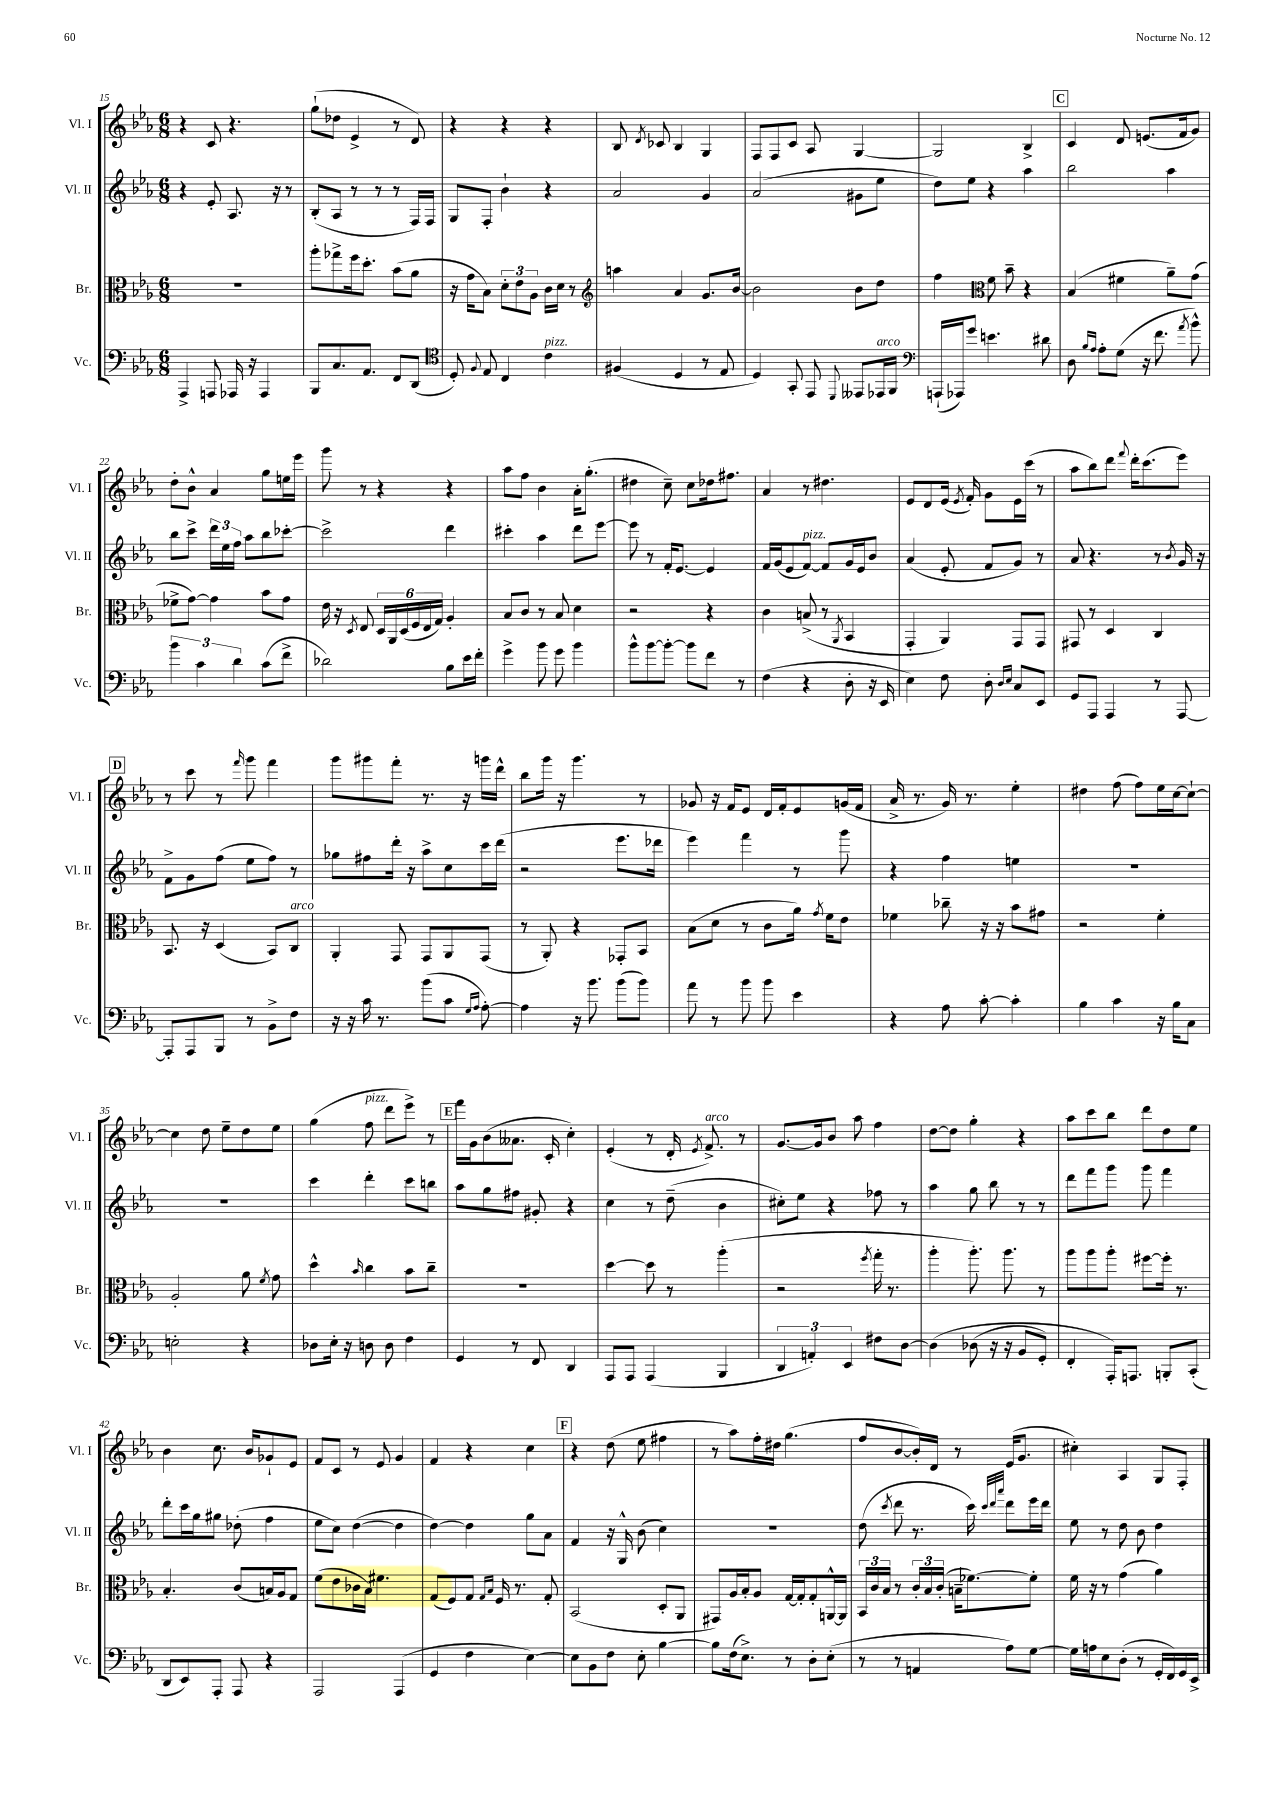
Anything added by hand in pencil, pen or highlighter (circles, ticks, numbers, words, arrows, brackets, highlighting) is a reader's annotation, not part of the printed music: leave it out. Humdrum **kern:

**kern	**kern	**kern	**kern
*staff4	*staff3	*staff2	*staff1
*clefF4	*clefC3	*clefG2	*clefG2
*k[b-e-a-]	*k[b-e-a-]	*k[b-e-a-]	*k[b-e-a-]
*M6/8	*M6/8	*M6/8	*M6/8
4AAA-^	2.r	4r	4r
8AAA	.	8e-'	8c
16AAA-	.	8.A-	4.r
16r	.	.	.
4AAA-	.	.	.
.	.	16r	.
.	.	8r	.
=	=	=	=
8BBB-	8aa-'	(8B-'	(8gg`
8.C	8gg-^	8A-	8dd-
.	16ff	8r	4e-^
8.AA-	8.dd'	.	.
.	.	8r	.
8FF	(8b-	8r	8r
(8DD	8a-	16F)	8d)
.	.	16F	.
=	=	=	=
*clefC4	*	*	*
8D')	16r	8G	4r
.	16g	.	.
8qqF	.	.	.
8E-	8B-)	8F'	.
4C	12d'	4b-`	4r
.	12e-	.	.
.	12A-	.	.
4c	16c	4r	4r
.	16d	.	.
.	8r	.	.
=	=	=	=
*	*clefG2	*	*
(4F#	4aa	2a-	8B-
.	.	.	8qd
.	.	.	8c-
4D	4a-	.	4B-
8r	8.g	4g	4G
8E-	.	.	.
.	[16b-	.	.
=	=	=	=
4D)	2b-]	(2a-	8F
.	.	.	8F
8GG'	.	.	8c
8EE-	.	.	8A-
8qqDD	.	.	.
8EE--	8b-	8g#	[4G
16EE-	8dd	8ee-	.
16FF	.	.	.
=	=	=	=
*clefF4	*	*	*
(16AAA`	4ff	8dd)	2G]
16AAA-)	.	.	.
8g	.	8ee-	.
*	*clefC3	*	*
4.e	8f	4r	.
.	8b-~	.	.
.	4r	4aa-	4B-^
8d#	.	.	.
=	=	=	=
8D	(4B-	2bb-	4c
16qqB-	.	.	.
16qqA-	.	.	.
8A-'	.	.	.
(8G	4f#	.	8d
16r	.	.	(8.e
8.f	.	.	.
.	8a-~)	4aa-	.
.	.	.	16f
8qa-	.	.	.
8b-^^)	(8g	.	8g)
=	=	=	=
6b-	8f-^	8bb-	8dd'
.	[8g)	8ccc^	8b-^^
6c	.	.	.
.	4g]	24ddd	4a-
.	.	24ee-	.
6d	.	24ff	.
.	.	8aa-	.
(8c	8b-	8bb-	8gg
8f^	8g	[8ccc-'	16ee
.	.	.	16eee-
=	=	=	=
2d-)	16e-	2ccc-^]	8ggg
.	16r	.	.
.	8qD	.	.
.	8E-	.	8r
.	24D	.	4r
.	24AA-	.	.
.	(24D	.	.
.	24F	.	.
.	24E-	.	.
.	24G)	.	.
8B-	4A-'	4ddd	4r
16e-	.	.	.
16f'	.	.	.
=	=	=	=
4g^	8B-	4ccc#'	8aa-
.	8c	.	8ff
8b-	8r	4aa-	4b-
8g	8B-	.	.
4b-	4d	8ddd	16a-'
.	.	.	(8.gg'
.	.	[8eee-	.
=	=	=	=
8b-^^	2r	8eee-]	4dd#
[8b-	.	8r	.
8b-'_	.	16f'	8cc~)
.	.	[8.e-	.
8b-]	.	.	8cc
8f	4r	4e-]	16dd-
.	.	.	8.ff#
8r	.	.	.
=	=	=	=
(4F	4c	16f	4a-
.	.	(16g	.
.	.	8e-	.
4r	(8B^	[8f)	8r
.	8r	8f]	4.dd#
.	8qAA-	.	.
8D'	4BB-	16g	.
.	.	16e-	.
16r	.	8b-	.
16EE-	.	.	.
=	=	=	=
4E-)	4GG'	(4a-	8e-
.	.	.	8d
8F	4AA-)	8e-'	(16e-
.	.	.	8qe-
.	.	.	16f')
8D'	.	8f	8g
16qqD	.	.	.
16qqE-	.	.	.
8C	8GG	8g)	16e-
.	.	.	(16ccc
8EE-	8GG	8r	8r
=	=	=	=
8GG	8GG#	8a-	8aa-
8AAA-	8r	4.r	8bb-)
4AAA-	4D	.	8ddd
.	.	.	8qqfff
.	.	.	16ddd'
.	.	.	(8.ccc
8r	4C	8r	.
.	.	8qb-	.
[8AAA-	.	16g	8eee-)
.	.	16r	.
=	=	=	=
8AAA-']	8.BB-	8f^	8r
8AAA-	.	8g	8ccc
.	16r	.	.
8BBB-	(4D	(8ff	8r
.	.	.	16qqfff
8r	.	8ee-	8ggg
8BB-^	8BB-)	8ff)	4fff
8F	8C	8r	.
=	=	=	=
16r	4AA-'	8gg-	8ggg
16r	.	.	.
16c	.	8ff#	8ggg#
8.r	.	.	.
.	8GG	16ddd'	8fff'
.	.	16r	.
(8b-	8GG	8aa-^	8.r
8c	8AA-	8cc	.
.	.	.	16r
16qqG	.	.	.
16qqA-	.	.	.
[8A-')	(8GG	16ccc	16ggg
.	.	(16ddd	16ddd^^
=	=	=	=
4A-]	8r	2r	8bb-
.	8AA-')	.	16ggg
.	.	.	16r
16r	4r	.	4.ggg
8.b-	.	.	.
(8b-	8GG-'	8.eee-	.
8b-)	8BB-	.	8r
.	.	16ddd-	.
=	=	=	=
8a-	(8B-	4eee-)	8g-
8r	8d	.	16r
.	.	.	16f
8b-	8r	4fff	8e-
8b-	8c	.	16d
.	.	.	16f'
4e-	16a-)	8r	8e-
.	8qg	.	.
.	16f	.	.
.	8e-	8ggg	(16g
.	.	.	16f
=	=	=	=
4r	4f-	4r	16a-^
.	.	.	8.r
8A-	8cc-~	4ff	16g)
.	.	.	8.r
[8c'	16r	.	.
.	16r	.	.
4c']	8b-	4ee	4ee-'
.	8g#	.	.
=	=	=	=
4B-	2r	2.r	4dd#
4c	.	.	(8ff
.	.	.	8ff)
16r	4f'	.	16ee-
16B-	.	.	[16cc
8C	.	.	8cc`_
=	=	=	=
2E'	2A-'	2.r	4cc]
.	.	.	8dd
.	.	.	8ee-~
4r	8a-	.	8dd
.	8qf	.	.
.	8g	.	8ee-
=	=	=	=
8D-	4dd^^	4ccc	(4gg
16E-'	.	.	.
16r	.	.	.
.	16qqb-	.	.
8D	4cc	4ddd'	8ff
8D	.	.	8ddd
4F	8b-	8ccc	8eee-^)
.	8cc~	8bb	8r
=	=	=	=
4GG	2.r	8aa-	16fff
.	.	.	16g
.	.	8gg	(8b-
8r	.	8ff#	8.a--
8FF	.	8g#'	.
.	.	.	16c'
4DD	.	4r	4cc')
=	=	=	=
8AAA-	[4dd	4cc	(4e-'
8AAA-	.	.	.
(4AAA-	8dd]	8r	8r
.	8r	(8dd~	16d'
.	.	.	8qe-
.	.	.	8.f^)
4BBB-	(4aa-'	4b-	.
.	.	.	8r
=	=	=	=
6DD	2r	8cc#')	[8.g
.	.	8ee-	.
6AA')	.	.	.
.	.	.	16g]
.	.	4r	8b-
6EE-	.	.	.
.	.	.	8aa-
.	8qff	.	.
8F#	16gg'	8ff-	4ff
.	8.r	.	.
[8D	.	8r	.
=	=	=	=
&(4D]	4aa-'	4aa-	[8dd
.	.	.	8dd]
(8D-	8.aa-')	8gg	4gg'
16r	.	8bb-	.
16r	8.aa-	.	.
8BB-	.	8r	4r
8GG')	8r	8r	.
=	=	=	=
4FF'	8aa-	8ddd	8aa-
.	8aa-	8fff	8ccc
16AAA-'&)	8aa-'	8ggg	8bb-
8.AAA	.	.	.
.	[8ff#	8ggg	8ddd
8BBB'	16ff#']	4fff	8dd
.	8.r	.	.
(8CC'	.	.	8ee-
=	=	=	=
8DD	4.B-'	8ddd'	4b-
8EE-)	.	16ccc	.
.	.	16gg	.
8AAA-'	.	8gg#	8.cc
8AAA-	(8c	(8dd-'	.
.	.	.	16b-
4r	16B)	4ff	8g-`
.	16A-	.	.
.	8G	.	8e-
=	=	=	=
2AAA-	(8f	8ee-	8f
.	8e-	8cc)	8c
.	16c-	([4dd	8r
.	16B-)	.	.
.	4.f#	.	8e-
(4AAA-	.	4dd]	4g
=	=	=	=
4GG	(8G	[4dd)	4f
.	8F)	.	.
4F	8G	4dd]	4r
.	16qqG	.	.
.	16qqB-	.	.
.	16F	.	.
.	8.r	.	.
[4E-)	.	8gg	4cc
.	8G'	8a-	.
=	=	=	=
8E-]	(2BB-	4f	4r
8BB-	.	.	.
8F	.	16r	(8dd
.	.	16G^^	.
8E-'	.	(8b-	8ee-
[4B-	8D'	4cc)	4ff#
.	8AA-	.	.
=	=	=	=
8B-]	8GG#)	2.r	8r
(16F	16A-	.	8aa-)
8.E-^)	16B-'	.	.
.	8A-	.	16ff'
.	.	.	16dd#
8r	[16G	.	(4.gg
.	16G']	.	.
8D'	8G'	.	.
(8E-'	[16AA^^	.	.
.	16AA]	.	.
=	=	=	=
8r	24BB-	(8dd	8ff
.	24c	.	.
.	24B-	.	.
.	.	8qccc	.
8r	8r	8ddd	[8b-
4AA	24c'	8.r	16b-'])
.	24B-	.	.
.	.	.	16d
.	(24c'	.	.
.	16B~	.	8r
.	[8.f-)	16ccc)	.
.	.	32qqccc	.
.	.	32qqddd	.
.	.	32qqaaa-	.
8A-)	.	8ddd	(16e-
.	.	.	8.g
[8G	8f-']	16eee-	.
.	.	16ddd	.
=	=	=	=
16G]	16f	8ee-	4cc#')
16A	16r	.	.
8E-	8r	8r	.
(8D'	(4g	8dd	4A-
8r	.	8b-	.
16GG'	4a-)	4dd	8G
16FF)	.	.	.
16GG	.	.	8F'
16EE-^	.	.	.
==	==	==	==
*-	*-	*-	*-
